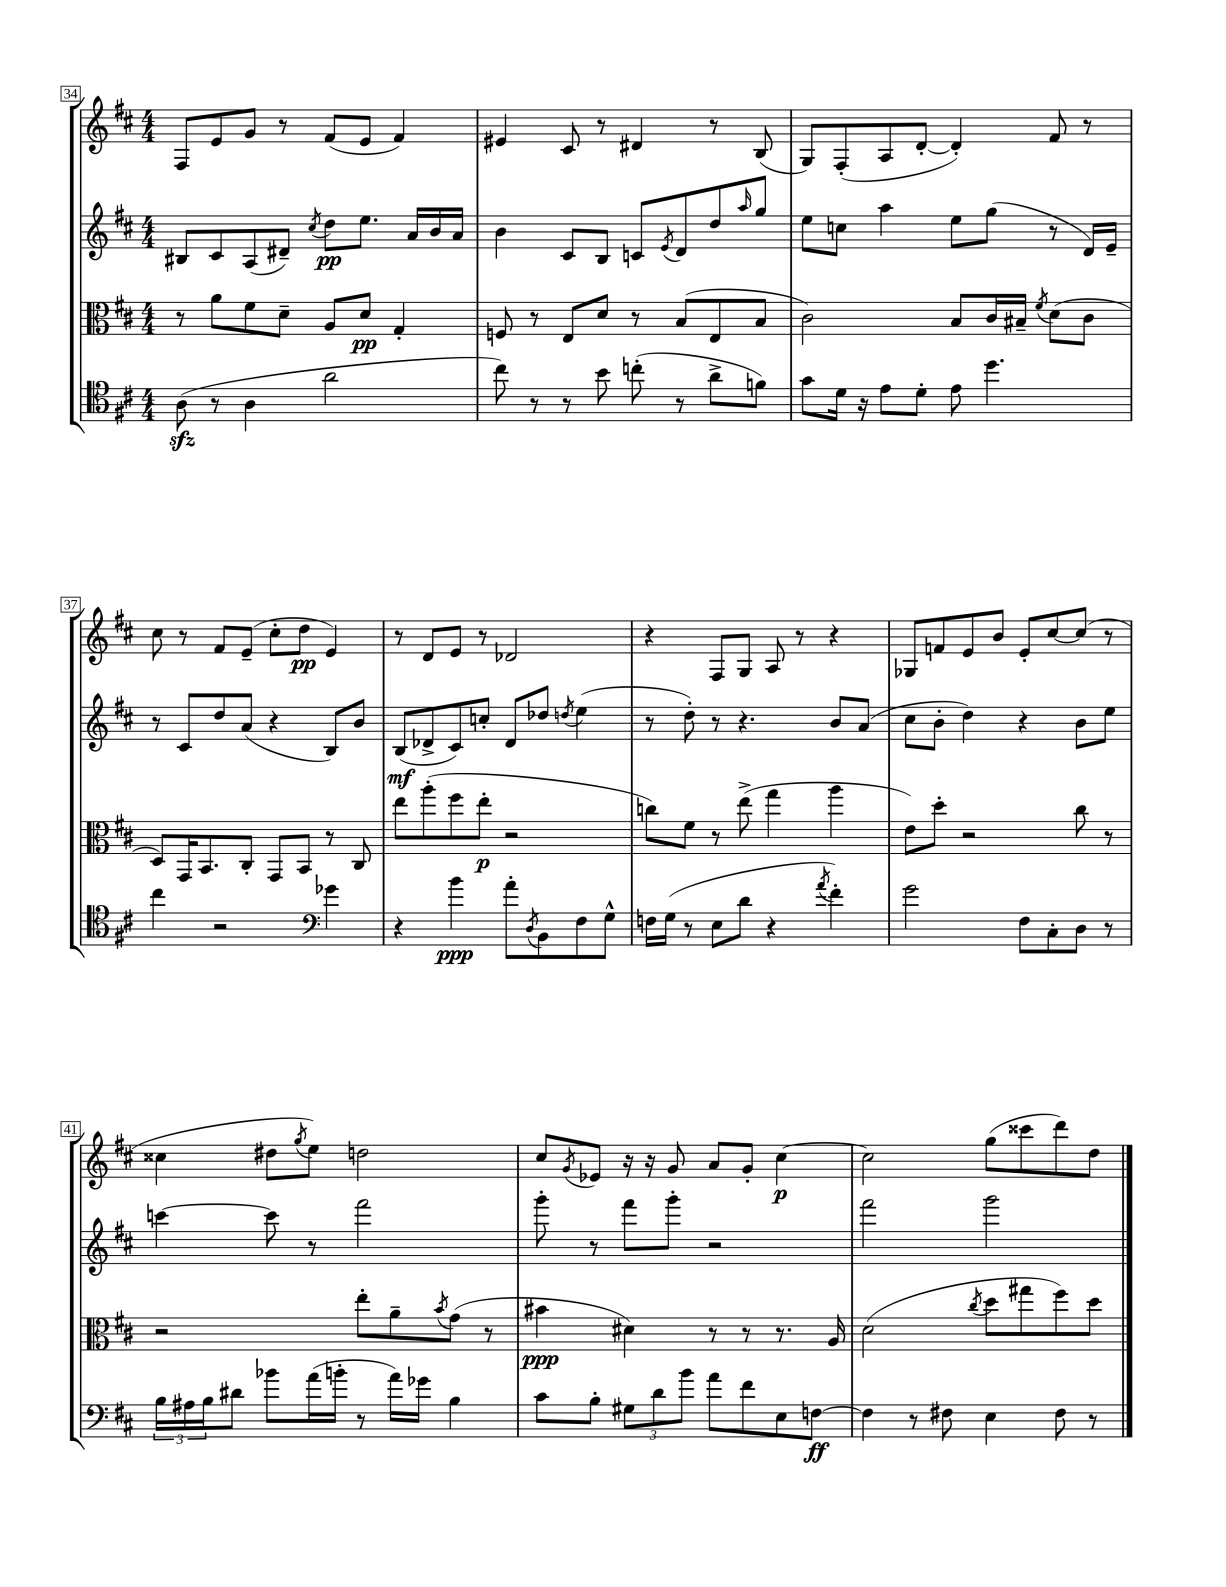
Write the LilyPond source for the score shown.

<<
\new StaffGroup <<
\new Staff = "s0" {
    \clef treble \key d \major \numericTimeSignature \time 4/4
    fis8 e'8 g'8 r8 fis'8( e'8 fis'4) |
    eis'4 cis'8 r8 dis'4 r8 b8( |
    g8) fis8-.( a8 d'8~-. d'4-.) fis'8 r8 |
    cis''8 r8 fis'8 e'8--( cis''8-. d''8\pp e'4) |
    r8 d'8 e'8 r8 des'2 |
    r4 fis8 g8 a8 r8 r4 |
    ges8 f'8 e'8 b'8 e'8-. cis''8~ cis''8( r8 |
    cisis''4 dis''8 \acciaccatura { g''8 } e''8) d''2 |
    cis''8 \acciaccatura { g'8 } ees'8 r16 r16 g'8 a'8 g'8-. cis''4~\p |
    cis''2 g''8( cisis'''8 d'''8) d''8 \bar "|." |
}
\new Staff = "s1" {
    \clef treble \key d \major \numericTimeSignature \time 4/4
    bis8 cis'8 a8( dis'8--) \acciaccatura { cis''8 } d''8\pp e''8. a'16 b'16 a'16 |
    b'4 cis'8 b8 c'8 \acciaccatura { e'8 } d'8 d''8 \grace { a''16 } g''8 |
    e''8 c''8 a''4 e''8 g''8( r8 d'16) e'16-- |
    r8 cis'8 d''8 a'8( r4 b8) b'8 |
    b8\mf( des'8-> cis'8) c''8-. des'8 des''8 \acciaccatura { d''8 } e''4( |
    r8 d''8-.) r8 r4. b'8 a'8( |
    cis''8 b'8-. d''4) r4 b'8 e''8 |
    c'''4~ c'''8 r8 fis'''2 |
    g'''8-. r8 fis'''8 g'''8-. r2 |
    fis'''2 g'''2 \bar "|." |
}
\new Staff = "s2" {
    \clef alto \key d \major \numericTimeSignature \time 4/4
    r8 a'8 fis'8 d'8-- a8 d'8\pp g4-. |
    f8 r8 e8 d'8 r8 b8( e8 b8 |
    cis'2) b8 cis'16 bis16-- \acciaccatura { fis'8 } d'8( cis'8 |
    d8) g,16 b,8. cis8-. g,8 b,8 r8 cis8 |
    e''8 a''8-.( fis''8 e''8-.\p r2 |
    c''8) fis'8 r8 e''8->( g''4 a''4 |
    e'8) d''8-. r2 cis''8 r8 |
    r2 e''8-. a'8-- \acciaccatura { b'8 } g'8( r8 |
    bis'4\ppp dis'4) r8 r8 r8. a16 |
    d'2( \acciaccatura { cis''8 } d''8 gis''8 fis''8) d''8 \bar "|." |
}
\new Staff = "s3" {
    \clef tenor \key d \major \numericTimeSignature \time 4/4
    a8\sfz( r8 a4 a'2 |
    cis''8) r8 r8 b'8 c''8-.( r8 a'8-> f'8) |
    g'8 d'16 r16 e'8 d'8-. e'8 d''4. |
    cis''4 r2 \clef bass ges'4 |
    r4 b'4\ppp a'8-. \acciaccatura { d8 } b,8 fis8 g8-^ |
    f16 g16( r8 e8 d'8 r4 \acciaccatura { a'8 } fis'4-.) |
    g'2 fis8 cis8-. d8 r8 |
    \tuplet 3/2 { b16 ais16 b16 } dis'8 bes'8 a'16( b'16-. r8 a'16) ges'16 b4 |
    cis'8 b8-. \tuplet 3/2 { gis8 d'8 b'8 } a'8 fis'8 e8 f8~\ff |
    f4 r8 fis8 e4 fis8 r8 \bar "|." |
}
>>
>>
\layout { \context { \Score currentBarNumber = #34 \override BarNumber.stencil = #(make-stencil-boxer 0.1 0.3 ly:text-interface::print) } }
